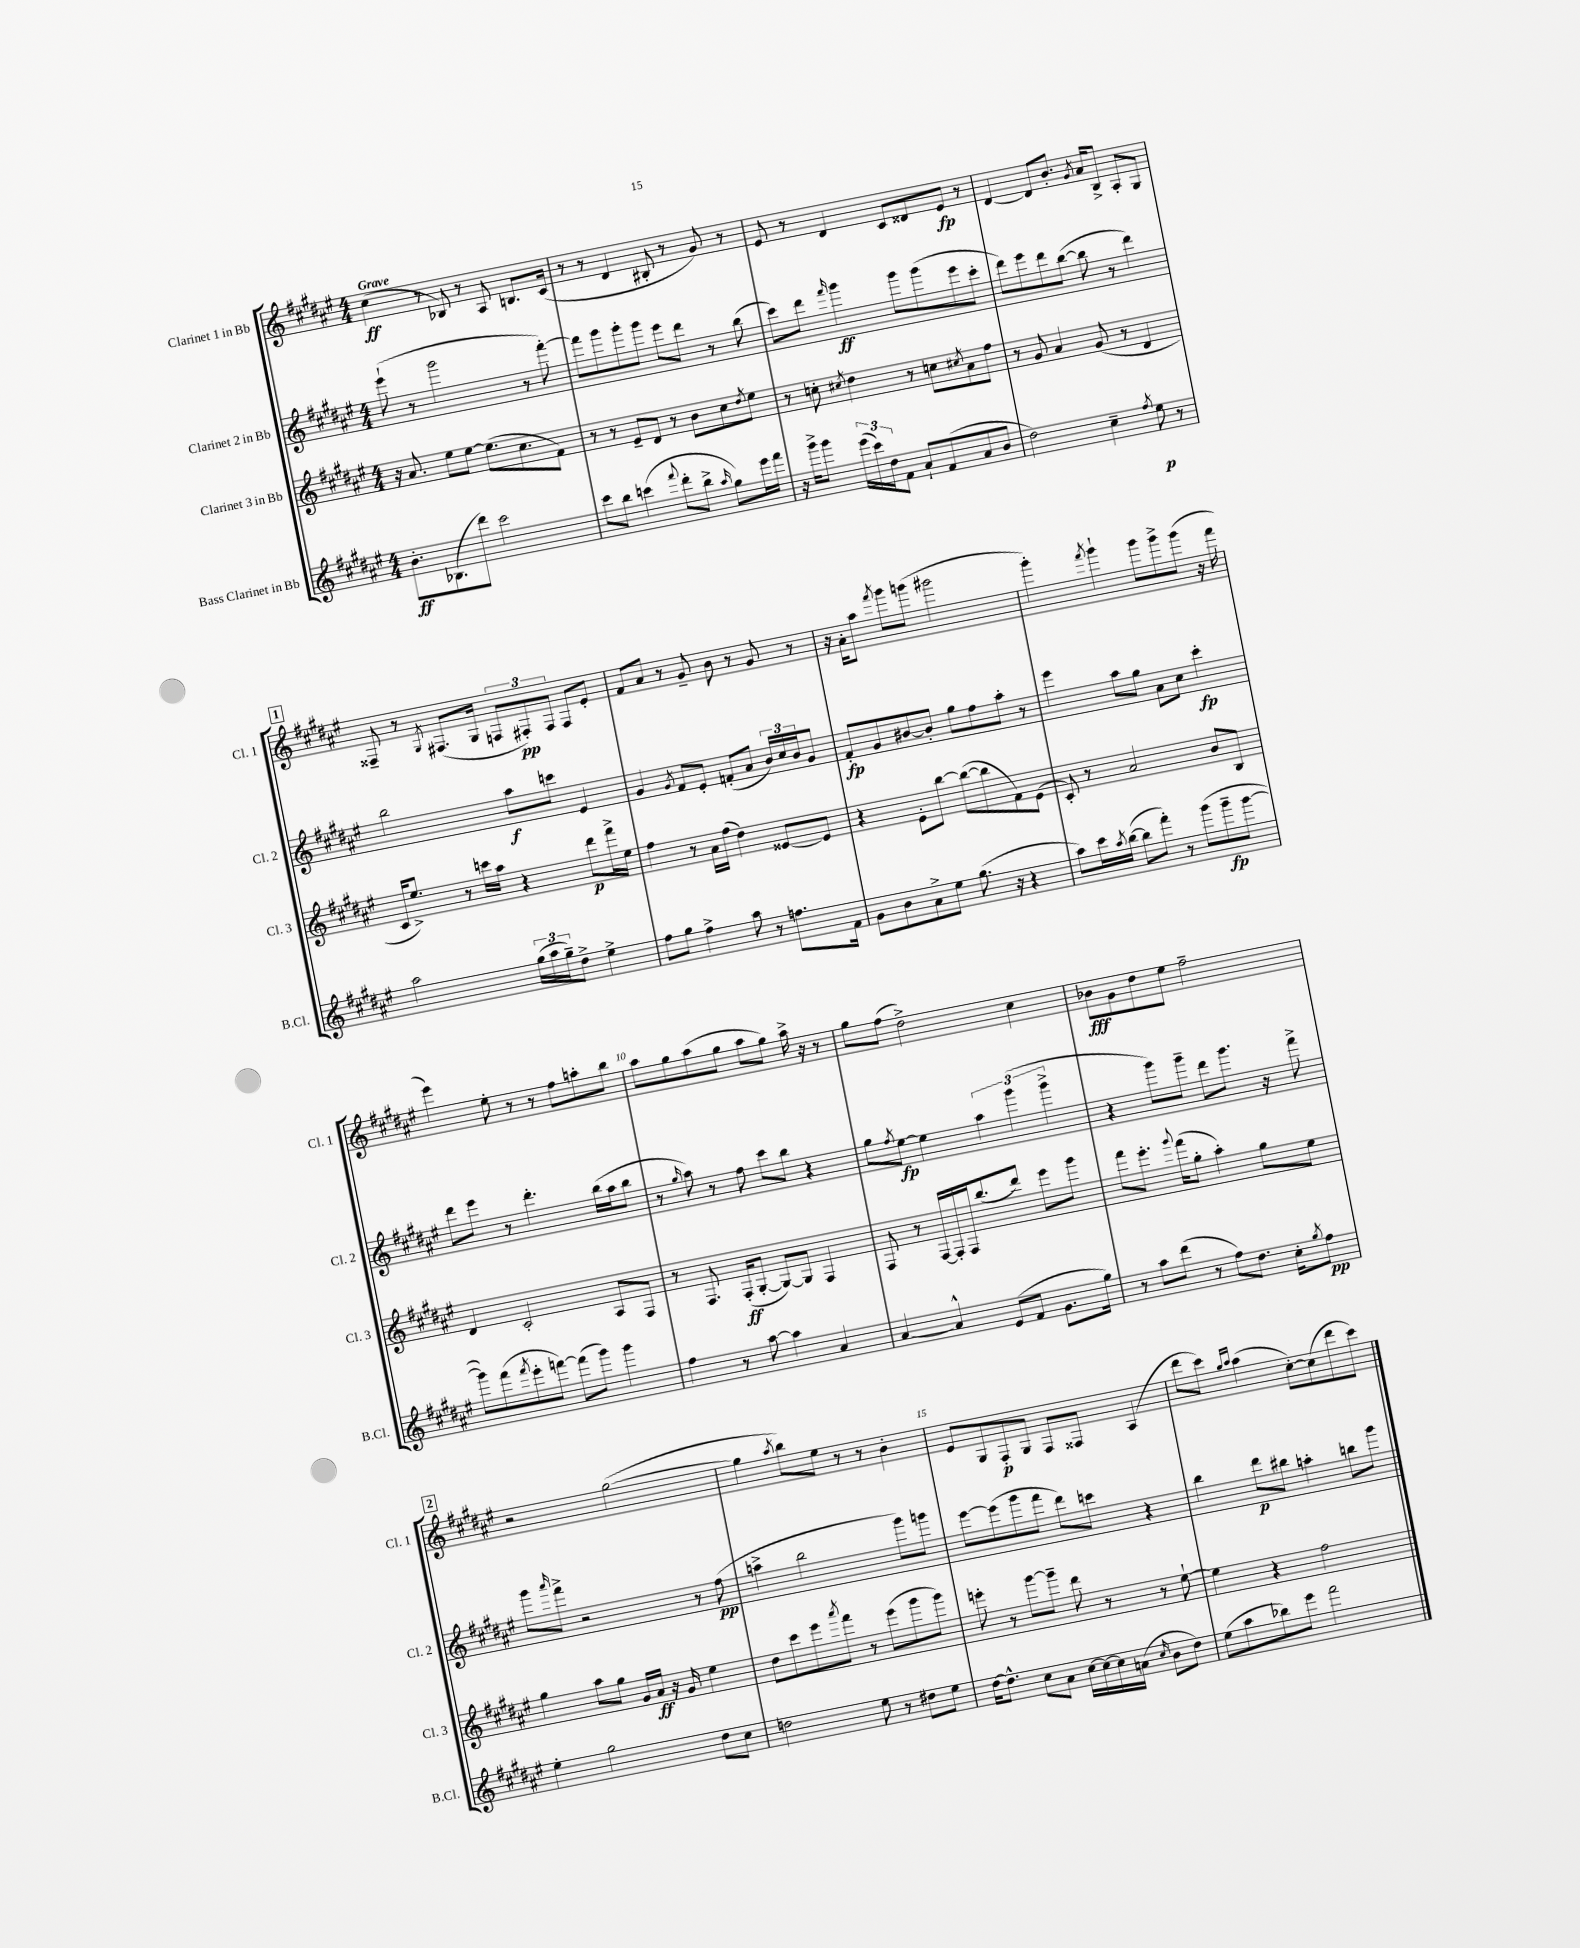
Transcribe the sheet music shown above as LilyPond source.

<<
\new StaffGroup <<
\new Staff = "s0" \with { instrumentName = "Clarinet 1 in Bb" shortInstrumentName = "Cl. 1" } {
    \clef treble \key fis \major \numericTimeSignature \time 4/4 \tempo "Grave"
    cis''4\ff( r8 bes8) r8 ais8 b8. cis'16( |
    r8 r8 dis'4 bis8-. r8 gis'8) r8 |
    eis'8 r8 dis'4 cis'8 disis'8 eis'8\fp r8 |
    dis'4~ dis'8 b'8.-. \acciaccatura { gis'8 } ais'16 b8-> ais8-. gis8 |
    \mark \markup { \box "1" } fisis8-- r8 \acciaccatura { gis8 } fis8.( gis16 \tuplet 3/2 { f8 fis8-.\pp) fis8 } fis8 eis'8-. |
    fis'8 ais'8 r8 gis'8-- b'8 r8 gis'8 r8 |
    r16 ais'16-. ais''8 \acciaccatura { fis'''8 } gis'''8 g'''8( gis'''2 |
    gis'''4-.) \acciaccatura { fis'''8 } gis'''4-! gis'''8 gis'''8-> gis'''8( r16 fis'''16 |
    eis'''4) eis''8-. r8 r8 fis''8 a''8-. b''8 |
    ais''8 gis''8 ais''8( gis''8 ais''8 gis''8) ais''16-> r16 r8 |
    gis''8 fis''8( dis''2->) cis''4 |
    bes'8\fff gis'8 dis''8 eis''8 fis''2-- |
    \mark \markup { \box "2" } r2 gis''2~( |
    gis''4 \acciaccatura { ais''8 } b''8) eis''8 r8 r8 b'4-. |
    eis'8 gis8 fis8-.\p gis8 fis8 fisis8 ais4( |
    dis'''8 cis'''8) \grace { gis''16 ais''16 } ais''4( cis''8~-.) cis''8( dis'''8 cis'''8) \bar "|." |
}
\new Staff = "s1" \with { instrumentName = "Clarinet 2 in Bb" shortInstrumentName = "Cl. 2" } {
    \clef treble \key fis \major \numericTimeSignature \time 4/4
    eis'''8-!( r8 gis'''2 r8 fis'''8~-.) |
    fis'''8 gis'''8 gis'''8-. gis'''8 eis'''8 dis'''8 r8 b''8( |
    cis'''8) dis'''8 \grace { fis'''16 } gis'''4\ff gis'''8 gis'''8( eis'''8 cis'''8-. |
    dis'''8) eis'''8 dis'''8 b''8~( b''8 r8 dis'''4) |
    \mark \markup { \box "1" } b''2 ais''8\f c'''8 eis'4 |
    gis'4 \acciaccatura { gis'8 } fis'8 eis'8-. f'8-.( ais'8 \tuplet 3/2 { b'16) cis''16 b'16 } gis'8 |
    fis'8-.\fp gis'8 bis'8~ bis'8-. gis''8 fis''8 ais''8-. r8 |
    eis'''4 ais''8 gis''8 ais'8 cis''8 cis'''4-.\fp |
    dis'''8 eis'''8 r8 dis'''4.-. b''16( ais''16 b''8 |
    r8 \grace { gis''16 } ais''8) r8 fis''8 cis'''8 b''8 r4 |
    gis''8 \acciaccatura { fis''8 } eis''8~\fp eis''4 \tuplet 3/2 { ais''4 gis'''4( gis'''4-> } |
    r4 gis'''8) gis'''8-- dis'''8 gis'''8. r16 fis'''8-> |
    \mark \markup { \box "2" } gis'''8 \grace { ais'''16 } fis'''8-> r2 r8 fis''8\pp( |
    a''4-> b''2 gis'''8) g'''8 |
    eis'''8~ eis'''8( gis'''8 fis'''8 dis'''8) c'''8 r4 |
    b''4 dis'''8\p bis''8 a''4-. b''8 gis'''8 \bar "|." |
}
\new Staff = "s2" \with { instrumentName = "Clarinet 3 in Bb" shortInstrumentName = "Cl. 3" } {
    \clef treble \key fis \major \numericTimeSignature \time 4/4
    r16 ais'8. eis''8 eis''8~ eis''8.( cis''8. fis'8) |
    r8 r8 eis'8-- dis'8 r8 b'8 cis''8 \acciaccatura { dis''8 } eis''8 |
    r8 c''8-. \acciaccatura { cis''8 } dis''4 r8 c''8 \acciaccatura { cis''8 } ais'8 fis''8 |
    r8 gis'8 ais'4 gis'8( r8 dis'4 |
    \mark \markup { \box "1" } cis'16 eis''8.->) r8 c'''16 ais''16 r4 dis'''8\p fis'''16-> eis''16 |
    fis''4 r8 ais'16 fis''16( dis''4) eisis'8~ eisis'8 |
    r4 eis'8-. b''8~ b''8~( b''8 fis'8) eis'8( |
    cis'8-.) r8 ais'2 b'8 b8 |
    dis'4 cis'2-. ais8 fis8 |
    r8 fis8. fis16-.\ff( gis8~-. gis8~) gis8 fis4 |
    fis8 r8 fis16~ fis16-. fis16 b''8.( dis'''8) eis'''8 gis'''8 |
    fis'''8 eis'''8.-. \appoggiatura { gis'''8 } fis'''16( gis''8-. ais''4-.) gis''8 eis''8 |
    \mark \markup { \box "2" } gis''4 ais''8 gis''8 gis'16 ais'16\ff r16 gis'16 eis''4 |
    dis''8 cis'''8 eis'''8 \acciaccatura { ais'''8 } fis'''8 r8 eis'''8( gis'''8 gis'''8) |
    e'''8-. r8 gis'''8~ gis'''8-- dis'''8 r8 r8 eis''8~-! |
    eis''4 r4 fis''2 \bar "|." |
}
\new Staff = "s3" \with { instrumentName = "Bass Clarinet in Bb" shortInstrumentName = "B.Cl." } {
    \clef treble \key fis \major \numericTimeSignature \time 4/4
    b'8.-.\ff bes8.( dis'''8) cis'''2 |
    cis'''8 b''8 c'''4( \appoggiatura { fis'''8 } dis'''8-. b''8-> \grace { ais''16 } gis''8) eis'''16 fis'''16 |
    r16 gis'''16-> gis'''8 \tuplet 3/2 { eis'''16( cis'''16) dis''16 } fis'8 ais'8-! fis'8( ais'8 b'8 |
    dis''2) cis''4-- \acciaccatura { fis''8 } eis''8\p r8 |
    \mark \markup { \box "1" } ais''2 \tuplet 3/2 { gis''16( ais''16 gis''16--) } dis''8-> eis''4-> |
    fis''8 gis''8 fis''4-> ais''8 r8 f''8. fis'16 |
    gis'8 b'8 ais'8-> eis''8 gis''8.( r16 r4 |
    ais''8) cis'''16 \acciaccatura { ais''8 } b''16~( b''8 fis'''8-.) r8 gis'''8( gis'''8--\fp gis'''8~ |
    gis'''8) fis'''8( \acciaccatura { fis'''8 } eis'''8-. f'''8~) f'''8( gis'''8) gis'''4 |
    fis''4 r8 ais''8~ ais''4 ais'4 |
    ais'4~ ais'4-^ eis'8( fis'8 gis'8. gis''16) |
    r8 ais''8 dis'''8( r8 fis''8) dis''8. cis''16-. \acciaccatura { gis''8 } fis''8\pp |
    \mark \markup { \box "2" } eis''4-. gis''2 dis''8 cis''8 |
    d''2 eis''8 r8 dis''8 eis''8 |
    dis''16~ dis''8.-^ cis''8 ais'8 cis''16~ cis''16~ cis''16 a'16( \grace { cis''16 } b'8 dis''8) |
    eis''8( ais''8 bes''8) eis'''8 fis'''2 \bar "|." |
}
>>
>>
\layout { \context { \Score \override BarNumber.break-visibility = ##(#f #t #t) barNumberVisibility = #(every-nth-bar-number-visible 5) } }
